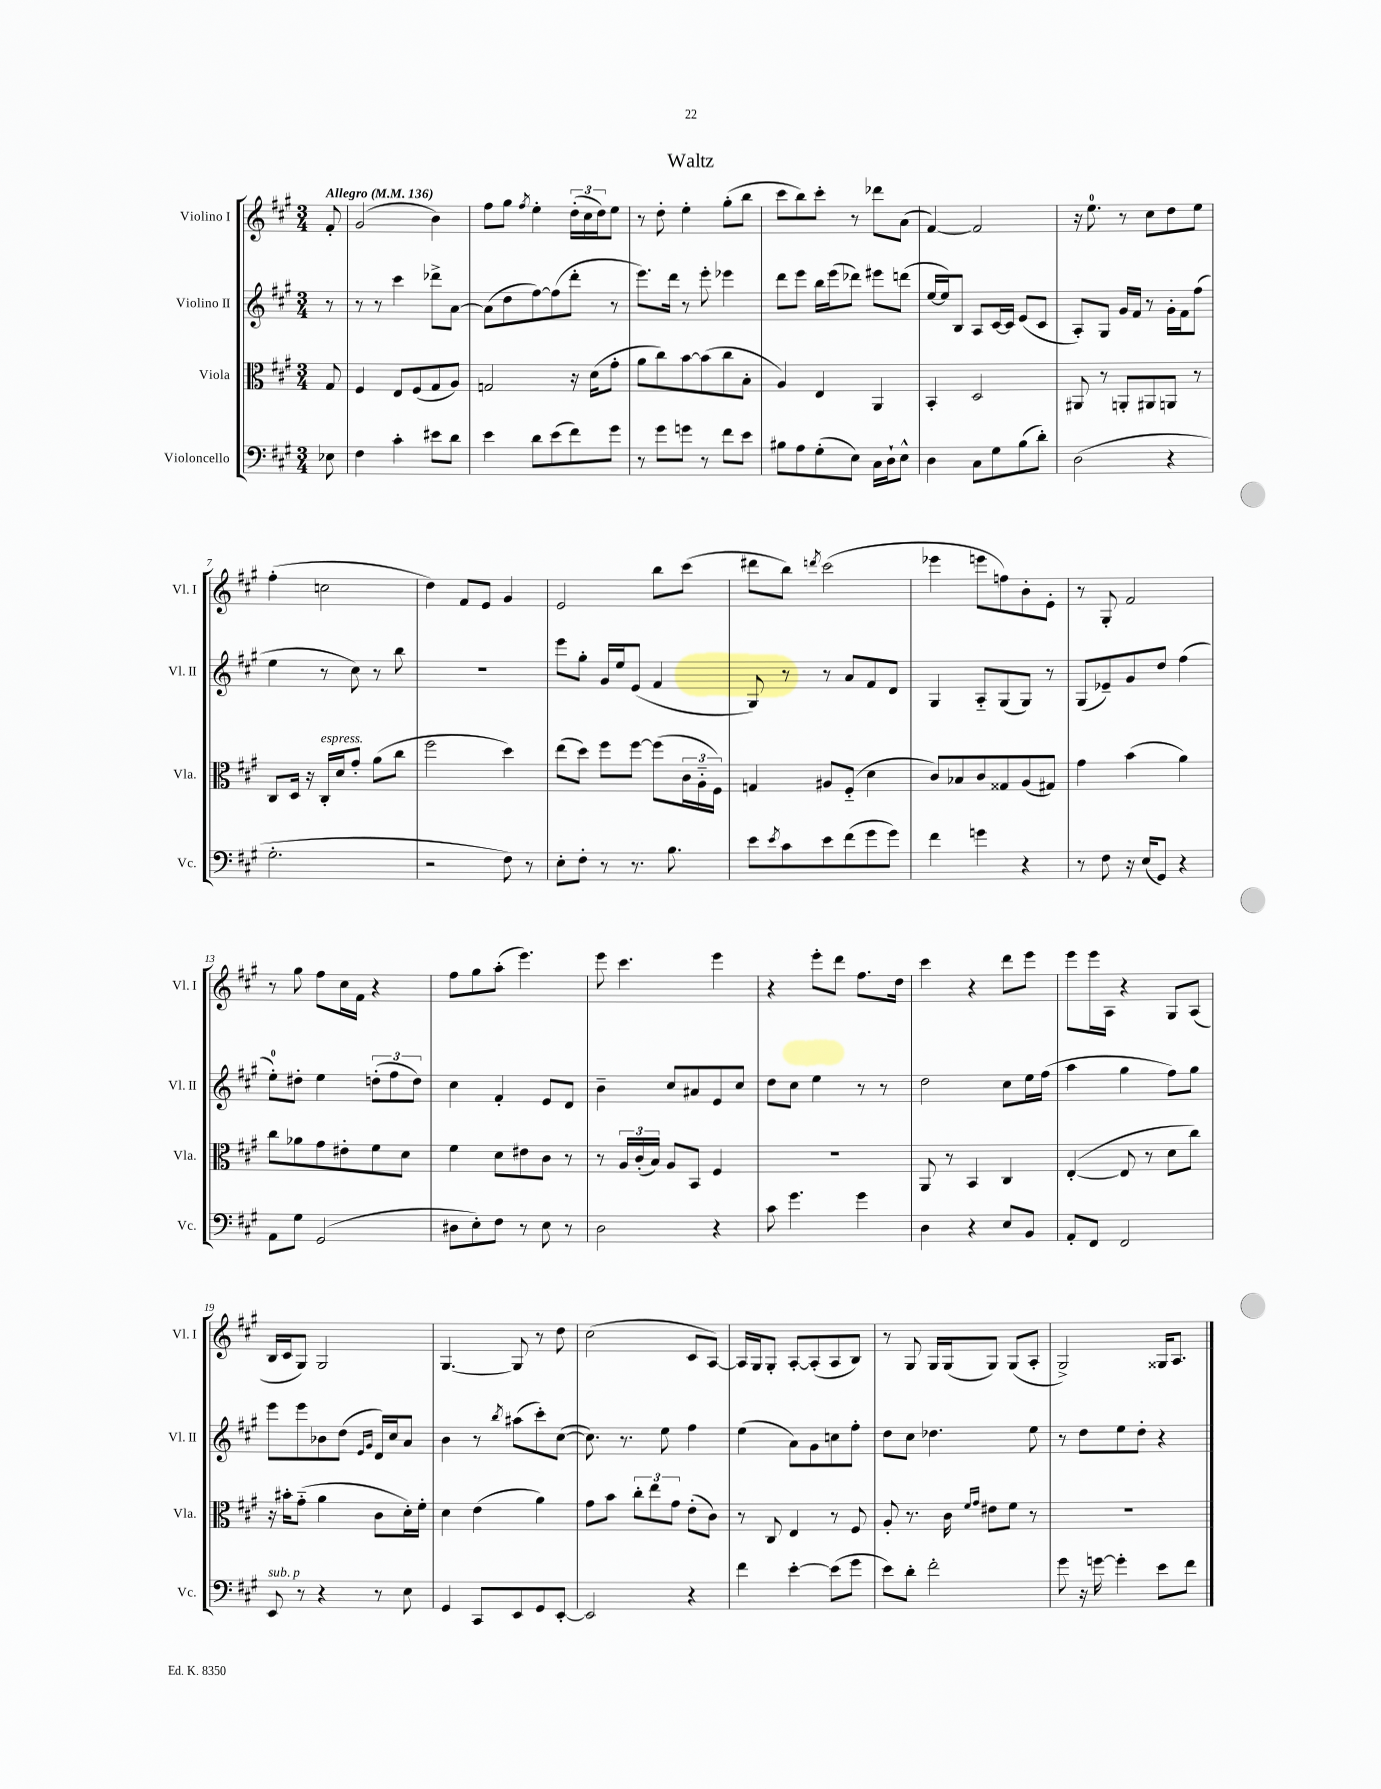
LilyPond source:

\header { title = "Waltz" }
<<
\new StaffGroup <<
\new Staff = "s0" \with { instrumentName = "Violino I" shortInstrumentName = "Vl. I" } {
    \clef treble \key a \major \numericTimeSignature \time 3/4 \partial 8 \tempo "Allegro" 4 = 136
    fis'8-. |
    gis'2( b'4) |
    fis''8 gis''8 \acciaccatura { fis''8 } e''4-. \tuplet 3/2 { d''16-.( cis''16 d''16) } e''8 |
    r8 d''8-. e''4-. gis''8-.( b''8 |
    cis'''8 b''8) cis'''8-. r8 des'''8 a'8( |
    fis'4~) fis'2 |
    r16 e''8.-0 r8 cis''8 d''8 e''8 |
    fis''4-.( c''2 |
    d''4) fis'8 e'8 gis'4 |
    e'2 b''8 cis'''8( |
    dis'''8 b''8) \acciaccatura { d'''8 } cis'''2( |
    ees'''4 e'''8 f''8) b'8-. e'8-. |
    r8 gis8-. fis'2 |
    r8 gis''8 fis''8 cis''16 fis'16 r4 |
    fis''8 gis''8 a''8-.( e'''4.) |
    e'''8 cis'''4. e'''4 |
    r4 e'''8-. d'''8 fis''8. d''16 |
    cis'''4 r4 d'''8 e'''8 |
    e'''8 e'''16 a16 r4 gis8 a8( |
    b16 cis'16 gis8) gis2 |
    gis4.~ gis8 r8 d''8 |
    cis''2( cis'8 a8~) |
    a16 gis16 gis8-. a8~-. a8-.( a8 b8) |
    r8 gis8 gis16 gis16( gis8) gis8( a8-. |
    gis2->) gisis16 a8. \bar "|." |
}
\new Staff = "s1" \with { instrumentName = "Violino II" shortInstrumentName = "Vl. II" } {
    \clef treble \key a \major \numericTimeSignature \time 3/4 \partial 8
    r8 |
    r8 r8 cis'''4 des'''8-> a'8~ |
    a'8( d''8 fis''8~) fis''8( d'''8-. r8 |
    e'''8.) d'''16 r8 e'''8-. ees'''4 |
    d'''8 e'''8 b''16 e'''16( des'''8) eis'''8 d'''8( |
    e''16~ e''16) b8 a8 cis'16~ cis'16 e'8( cis'8 |
    a8-.) gis8 gis'16 fis'16 r8 gis'16-. fis'16 fis''8( |
    e''4 r8 cis''8) r8 b''8 |
    R2. |
    e'''8 gis''8-. gis'16 e''16 e'8( fis'4 |
    gis8) r8 r8 a'8 fis'8 d'8 |
    gis4 a8-_ gis8( gis8) r8 |
    gis8( ees'8--) gis'8 d''8 fis''4( |
    e''8-0-.) dis''8-. e''4 \tuplet 3/2 { d''8-.( fis''8 d''8) } |
    cis''4 fis'4-. e'8 d'8 |
    b'4-- cis''8 ais'8 e'8 cis''8 |
    d''8 cis''8 e''4 r8 r8 |
    d''2 cis''8 e''16 fis''16( |
    a''4 gis''4 fis''8) gis''8 |
    e'''8 e'''8 bes'8 d''8( \grace { e'16 gis'16 } d'16) cis''16 a'8 |
    b'4 r8 \acciaccatura { b''8 } ais''8( cis'''8-.) cis''8~( |
    cis''8.) r8. e''8 fis''4 |
    e''4( a'8) gis'8 c''8 fis''8-. |
    d''8 cis''8 des''4. e''8 |
    r8 d''8 e''8 d''8-. r4 \bar "|." |
}
\new Staff = "s2" \with { instrumentName = "Viola" shortInstrumentName = "Vla." } {
    \clef alto \key a \major \numericTimeSignature \time 3/4 \partial 8
    gis8 |
    fis4 e8 fis8( gis8 a8) |
    g2 r16 d'16( gis'8-. |
    a'8 cis''8) b'8~ b'8( cis''8 b8-. |
    a4) e4 a,4 |
    b,4-. d2 |
    ais,8 r8 a,8-. ais,8 a,8 r8 |
    cis8 d16 r16 cis16-.^\markup { \italic "espress." } d'16 gis'8-. a'8( cis''8 |
    fis''2 d''4) |
    e''8( d''8) fis''8 fis''8~ fis''8( \tuplet 3/2 { cis'16 a16-_ fis16) } |
    g4 ais8 fis8-_( d'4 |
    cis'8) bes8 cis'8 gisis8 a8( gis8) |
    gis'4 b'4( a'4) |
    cis''8 aes'8 gis'8 eis'8-. fis'8 d'8 |
    fis'4 d'8 eis'8 cis'8 r8 |
    r8 \tuplet 3/2 { a16 cis'16-.( b16) } a8 b,8 fis4 |
    R2. |
    a,8 r8 b,4 cis4 |
    e4~-.( e8 r8 d'8 cis''8) |
    r16 bis'16-. gis'8-_( a'4 cis'8 d'16-.) fis'16-. |
    d'4 e'4( a'4) |
    gis'8 b'8 \tuplet 3/2 { cis''8-. e''8 gis'8 } e'8-.( cis'8) |
    r8 cis8 e4 r8 fis8 |
    a8-. r8. cis'16 \grace { fis'16 gis'16 } eis'8 fis'8 r8 |
    R2. \bar "|." |
}
\new Staff = "s3" \with { instrumentName = "Violoncello" shortInstrumentName = "Vc." } {
    \clef bass \key a \major \numericTimeSignature \time 3/4 \partial 8
    ees8 |
    fis4 cis'4-. eis'8 d'8 |
    e'4 d'8 e'8( fis'8) gis'8 |
    r8 gis'8 g'8 r8 fis'8 e'8 |
    bis8 a8 gis8-.( e8) cis16 d16-! e8-^ |
    d4 cis8 gis8 b8( d'8-.) |
    d2( r4 |
    gis2.-. |
    r2 fis8) r8 |
    e8-. fis8-. r8 r8. b8. |
    e'8 \acciaccatura { e'8 } cis'8 e'8 fis'8( gis'8 gis'8) |
    fis'4 g'4 r4 |
    r8 fis8 r16 e16( gis,8) r4 |
    a,8 gis8 gis,2( |
    dis8 e8-.) fis8 r8 e8 r8 |
    d2 r4 |
    cis'8 gis'4. gis'4 |
    d4 r4 e8 b,8 |
    a,8-. fis,8 fis,2 |
    e,8^\markup { \italic "sub. p" } r8 r4 r8 e8 |
    gis,4 cis,8 e,8 gis,8 e,8~-. |
    e,2 r4 |
    fis'4 e'4~-. e'8( gis'8 |
    e'8) d'8-. fis'2-. |
    gis'8 r16 g'16~ g'4-. e'8 fis'8 \bar "|." |
}
>>
>>
